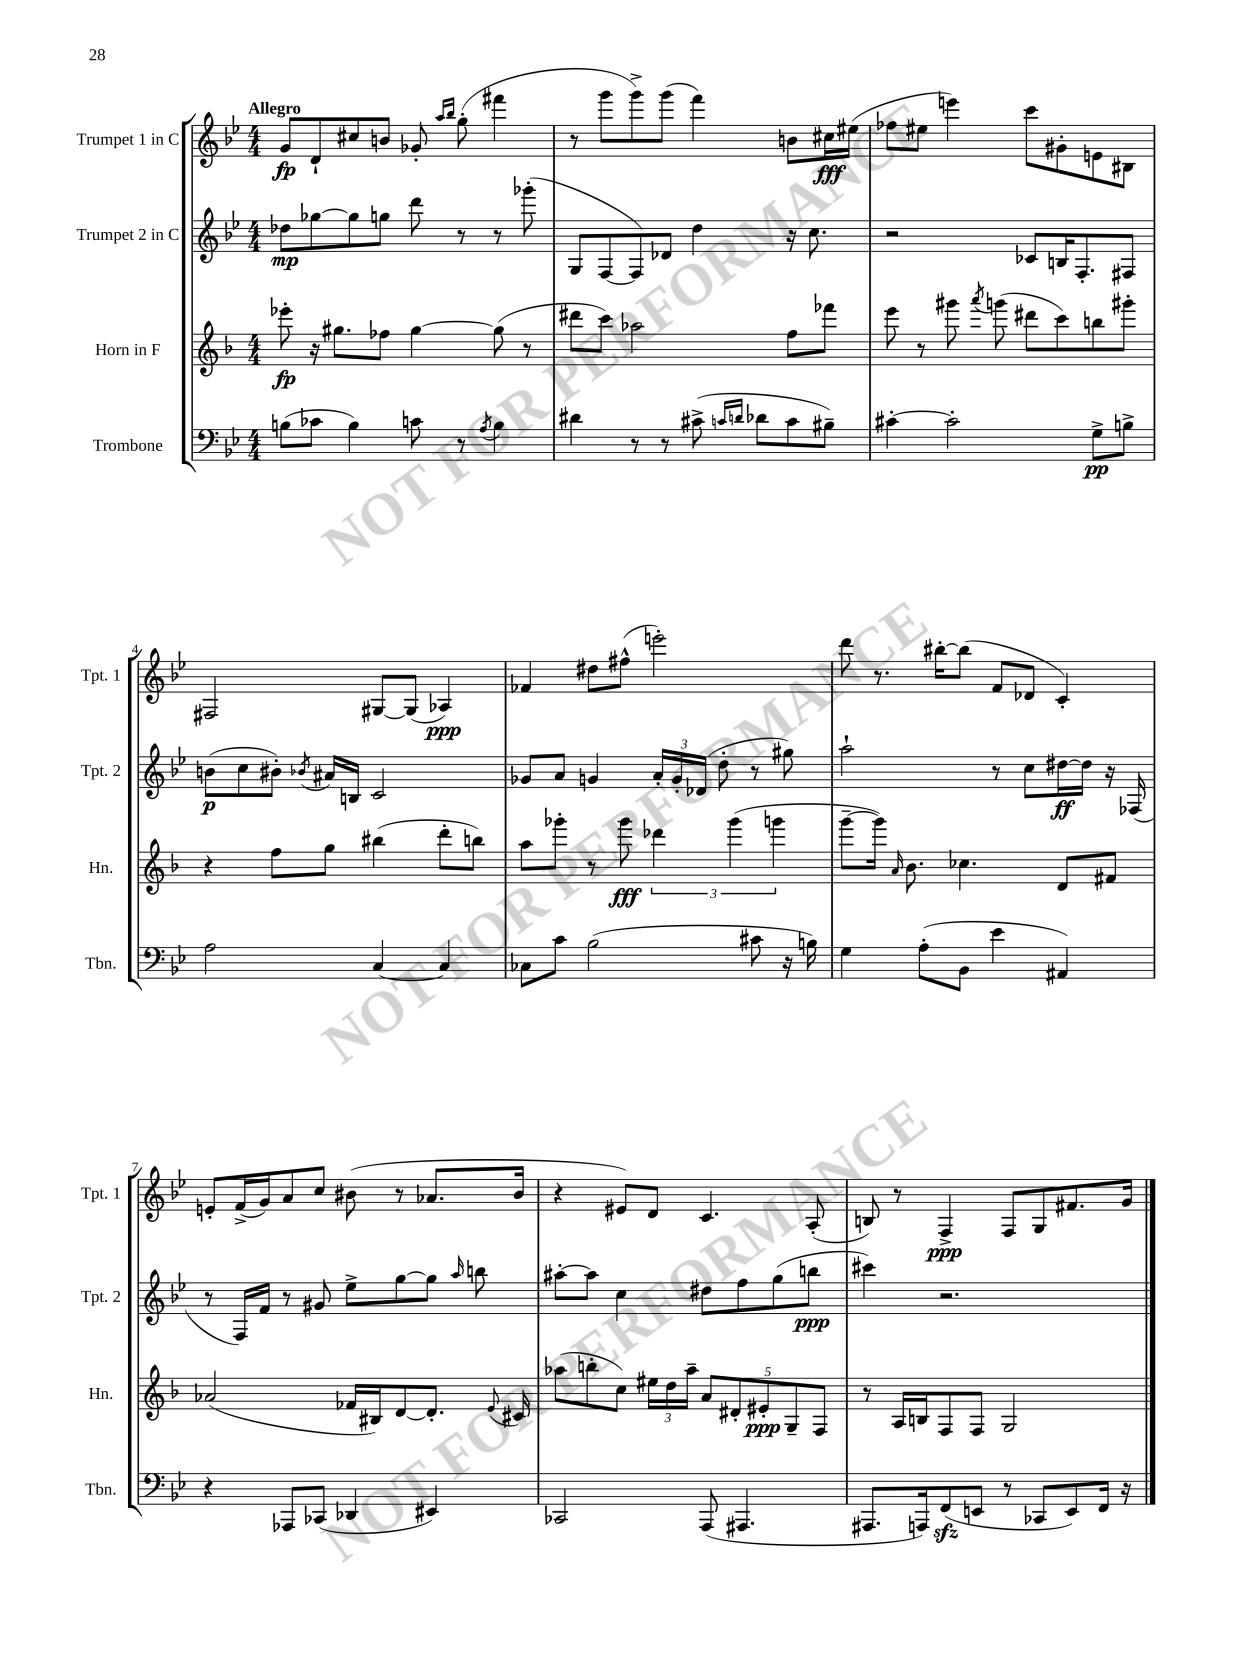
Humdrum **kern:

**kern	**kern	**kern	**kern
*staff4	*staff3	*staff2	*staff1
*clefF4	*clefG2	*clefG2	*clefG2
*k[b-e-]	*k[b-]	*k[b-e-]	*k[b-e-]
*M4/4	*M4/4	*M4/4	*M4/4
(8B	8eee-'	8dd-	8g
8c-	16r	[8gg-	8d`
.	8.gg#	.	.
4B)	.	8gg-]	8cc#
.	8ff-	8gg	8b
8c	[4gg#	8ddd	8g-'
.	.	.	16qqaa
.	.	.	16qqbb-
8r	.	8r	(8gg'
8qA	.	.	.
4B	(8gg#]	8r	4fff#
.	8r	(8ggg-'	.
=	=	=	=
4d#	8ddd#	8G	8r
.	8ccc)	[8F	8ggg
8r	2aa-	8F])	8ggg^)
8r	.	8d-	(8ggg
(8c#^	.	4dd	4fff)
16qqc	.	.	.
16qqd	.	.	.
8d-	.	.	.
8c	8ff	16r	8b
.	.	8.cc	.
8B#~)	8fff-	.	16cc#
.	.	.	(16ee#
=	=	=	=
[4c#'	8eee	2r	8ff-
.	8r	.	8ee#
2c#']	8ggg#	.	4eee)
.	8qaaa	.	.
.	(8ggg	.	.
.	8ddd#	8c-	8ccc
.	8ccc)	16B	8g#'
.	.	8.F'	.
8G^	8bb	.	8e
8B^	8ggg#'	8F#	8B#
=	=	=	=
2A	4r	(8b	2F#
.	.	8cc	.
.	8ff	8b#')	.
.	.	8qb-	.
.	8gg	16a#	.
.	.	16B	.
[4C	(4bb#	2c	[8G#
.	.	.	(8G#]
4C]	8ddd'	.	4A-)
.	8bb)	.	.
=	=	=	=
8C-	8aa	8g-	4f-
8c	8ggg-'	8a	.
(2B-	8r	4g	8dd#
.	8ggg-	.	(8ff#^^
.	6ddd-	24a'	2eee')
.	.	24g'	.
.	.	(24d-	.
.	.	8dd'	.
.	(6ggg-	.	.
8c#	.	8r	.
.	6ggg	.	.
16r	.	8gg#)	.
16B)	.	.	.
=	=	=	=
4G	[8ggg~	2aa`	8ddd
.	16ggg])	.	8.r
.	16qqa	.	.
.	8.b-	.	.
(8A'	.	.	.
.	.	.	[16bb#'
8BB-	4.cc-	.	(8bb#]
4e-	.	8r	8f
.	.	8cc	8d-
4AA#)	8d	[16dd#	4c')
.	.	16dd#]	.
.	8f#	16r	.
.	.	(16F-	.
=	=	=	=
4r	(2a-	8r	8e'
.	.	16F)	(16f^
.	.	16f	16g)
8AAA-	.	8r	8a
(8CC-	.	8g#	8cc
4DD-	16f-	8ee-^	(8b#
.	16B#)	.	.
.	[8d	[8gg	8r
4EE#)	8.d']	8gg]	8.a-
.	.	16qqaa	.
.	.	8bb	.
.	8qqe	.	.
.	16c#	.	16b#
=	=	=	=
2CC-	(8aa-	[8aa#'	4r
.	8bb'	8aa#]	.
.	8cc)	4cc	8e#)
.	24ee#	.	8d
.	24dd	.	.
.	24aa-~	.	.
(8AAA	10a	8dd#	4.c
.	10d#'	.	.
4.AAA#	.	8ff	.
.	10e#'	.	.
.	.	(8gg	.
.	10G~	.	.
.	.	8bb	(8A'
.	10F	.	.
=	=	=	=
8.AAA#	8r	4ccc#)	8B)
.	16A	.	8r
16AAA)	16B	.	.
(8FF	8F	2.r	4F^
8EE	8F	.	.
8r	2G	.	8F
8CC-	.	.	8G
8EE)	.	.	8.f#
16FF	.	.	.
16r	.	.	16g
==	==	==	==
*-	*-	*-	*-
